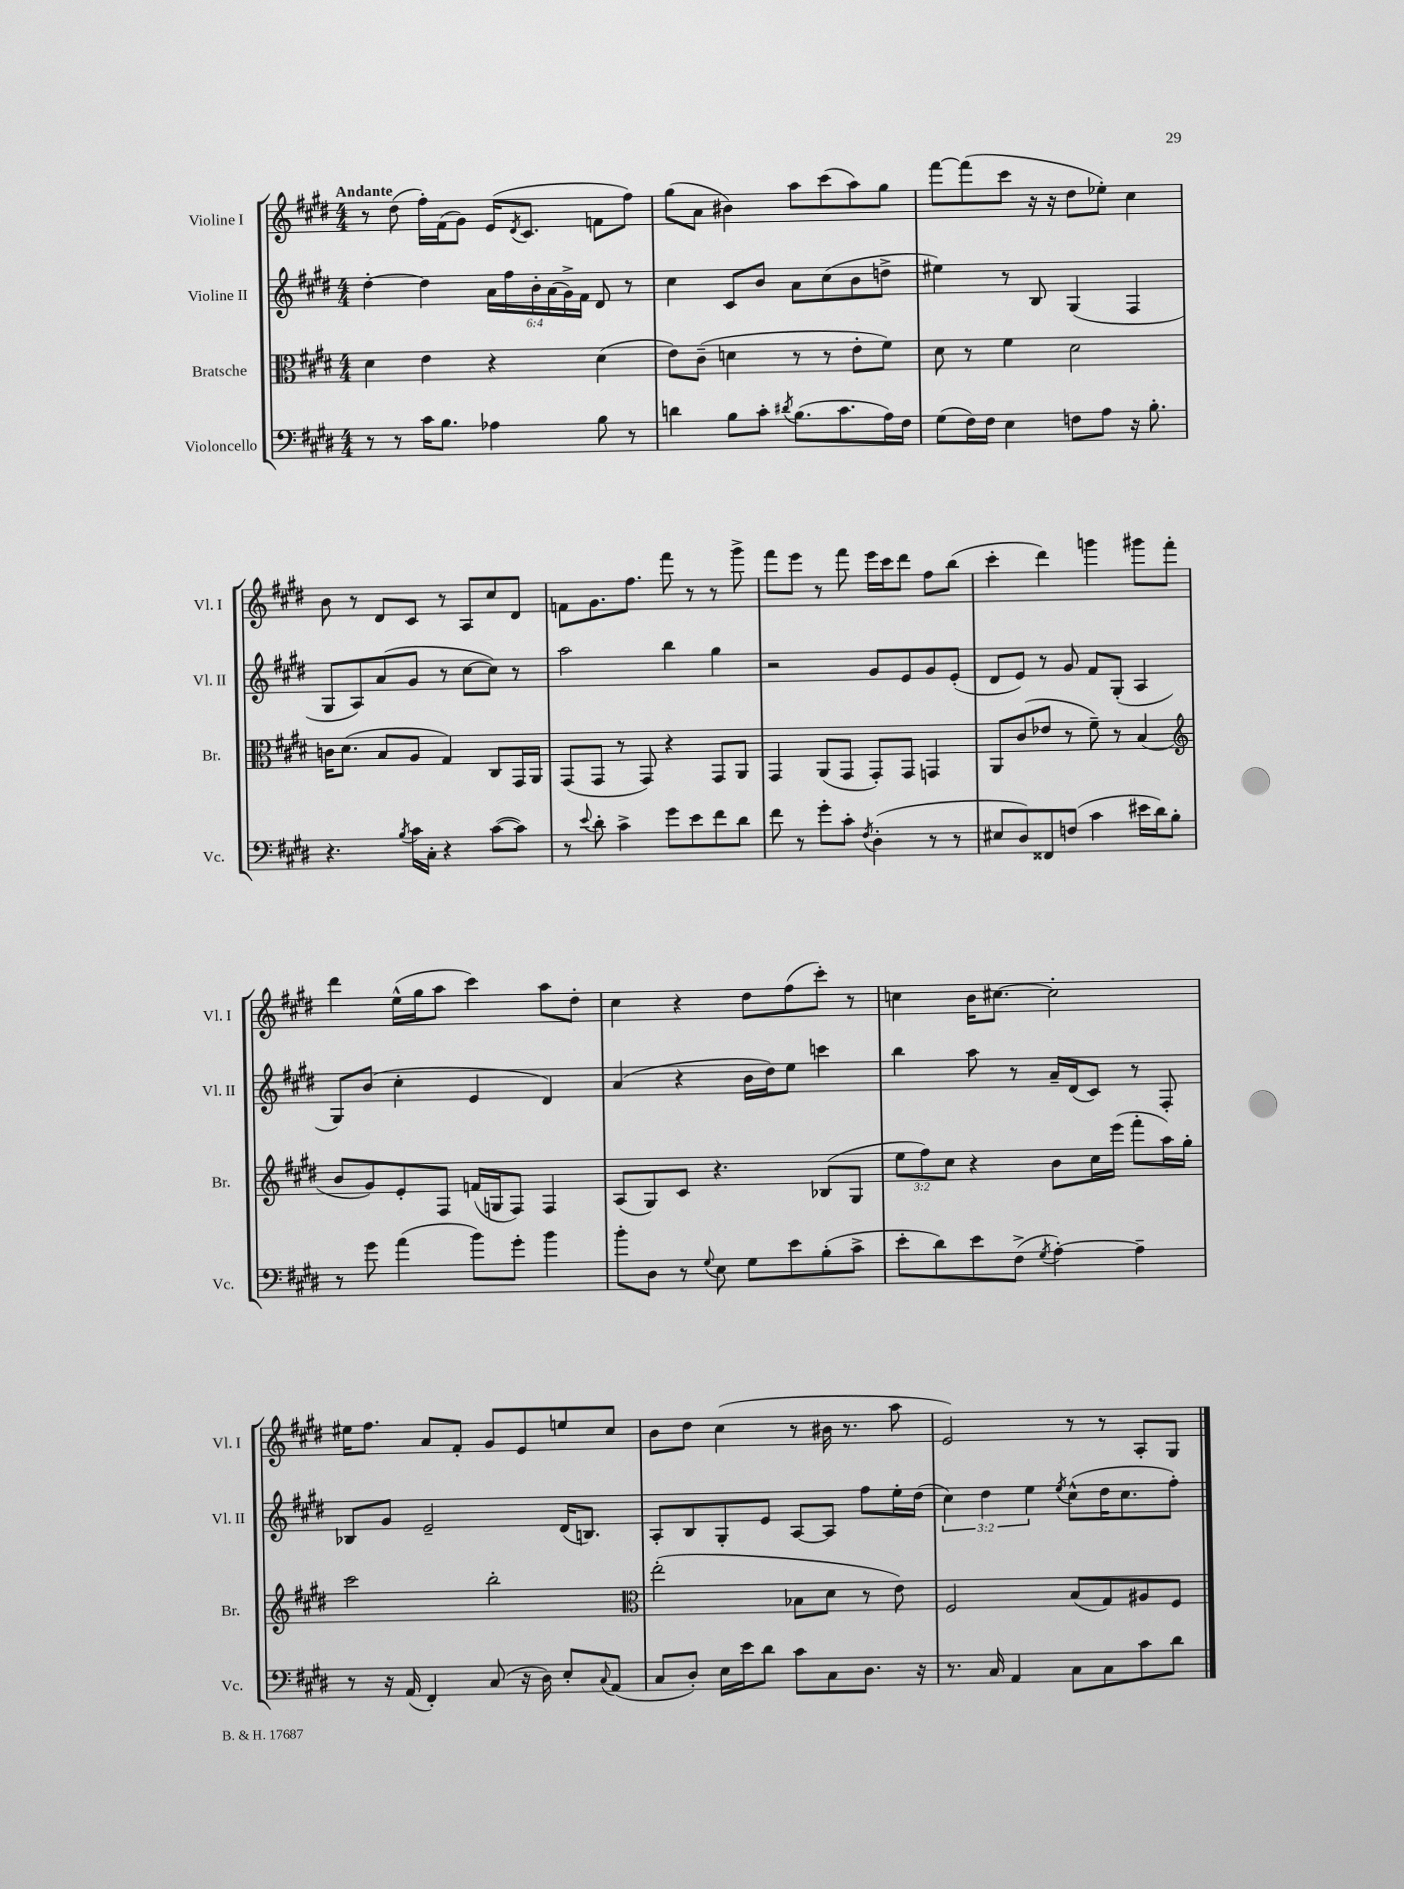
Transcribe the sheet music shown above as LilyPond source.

<<
\new StaffGroup <<
\new Staff = "s0" \with { instrumentName = "Violine I" shortInstrumentName = "Vl. I" } {
    \clef treble \key e \major \numericTimeSignature \time 4/4 \tempo "Andante"
    r8 dis''8( fis''16-.) fis'16( gis'8) e'16( \acciaccatura { dis'8 } cis'8. f'8 fis''8) |
    gis''8( a'8 bis'4) a''8 cis'''8( a''8) gis''8 |
    fis'''8~ fis'''8( cis'''8 r16 r16 dis''8 ees''8-.) cis''4 |
    b'8 r8 dis'8 cis'8 r8 a8 cis''8 dis'8 |
    f'8 gis'8. fis''8. fis'''8 r8 r8 gis'''8-> |
    fis'''8 e'''8 r8 fis'''8 e'''16 cis'''16 dis'''8 fis''8 b''8( |
    cis'''4-. dis'''4) g'''4 gis'''8 fis'''8-. |
    dis'''4 e''16-^( gis''16 a''8 cis'''4) a''8 dis''8-. |
    cis''4 r4 dis''8 fis''8( cis'''8-.) r8 |
    c''4 b'16 cis''8.~ cis''2-. |
    eis''16 fis''8. a'8 fis'8-. gis'8 e'8 e''8 cis''8 |
    b'8 dis''8 cis''4( r8 bis'16 r8. a''8 |
    e'2) r8 r8 a8-. gis8 \bar "|." |
}
\new Staff = "s1" \with { instrumentName = "Violine II" shortInstrumentName = "Vl. II" } {
    \clef treble \key e \major \numericTimeSignature \time 4/4 \override Staff.TupletNumber.text = #tuplet-number::calc-fraction-text
    dis''4~-. dis''4 \tuplet 6/4 { a'16 fis''16 b'16-. a'16( gis'16->) fis'16 } dis'8 r8 |
    cis''4 cis'8 b'8 a'8 cis''8( b'8 d''8-> |
    eis''4) r8 b8 gis4( fis4 |
    gis8 a8) a'8( gis'8 r8 cis''8~ cis''8) r8 |
    a''2 b''4 gis''4 |
    r2 gis'8 e'8 gis'8 e'8-.( |
    dis'8 e'8) r8 gis'8 fis'8 gis8-.( a4 |
    gis8) b'8( cis''4-. e'4 dis'4) |
    a'4( r4 b'16 dis''16) e''8 c'''4 |
    b''4 a''8 r8 a'16-- dis'16( cis'8) r8 fis8-. |
    bes8 gis'8 e'2-- dis'16( b8.) |
    a8-. b8 gis8-. e'8 a8~ a8 fis''8 e''16-. dis''16( |
    \tuplet 3/2 { cis''4) dis''4 e''4 } \acciaccatura { e''8 } cis''8-^( dis''16 cis''8. fis''8-.) \bar "|." |
}
\new Staff = "s2" \with { instrumentName = "Bratsche" shortInstrumentName = "Br." } {
    \clef alto \key e \major \numericTimeSignature \time 4/4 \override Staff.TupletNumber.text = #tuplet-number::calc-fraction-text
    dis'4 e'4 r4 dis'4( |
    e'8) cis'8--( d'4 r8 r8 e'8-. fis'8) |
    dis'8 r8 fis'4 dis'2 |
    c'16 dis'8.( b8 a8 gis4) cis8 gis,16 a,16 |
    gis,8( gis,8 r8 gis,8) r4 gis,8 a,8 |
    gis,4 a,8( gis,8 gis,8-.) gis,8 g,4 |
    a,8 cis'8( ees'8 r8 fis'8--) r8 b4( |
    \clef treble b'8 gis'8) e'8-. fis8 f'16( g16 fis8) fis4 |
    a8( gis8) cis'8 r4. bes8( gis8 |
    \tuplet 3/2 { e''8 fis''8) cis''8 } r4 b'8 cis''16 e'''16( fis'''8-. a''16) gis''16-. |
    cis'''2 b''2-. |
    \clef alto e''2-.( bes8 dis'8 r8 e'8) |
    fis2 b8( gis8) ais8 fis8 \bar "|." |
}
\new Staff = "s3" \with { instrumentName = "Violoncello" shortInstrumentName = "Vc." } {
    \clef bass \key e \major \numericTimeSignature \time 4/4
    r8 r8 cis'16 b8. aes4 b8 r8 |
    d'4 b8 cis'8-. \acciaccatura { dis'8 } b8.( cis'8. a16) fis16 |
    gis8( fis16) fis16 e4 f8 a8 r16 b8.-. |
    r4. \acciaccatura { b8 } cis'16 cis16-. r4 cis'8~( cis'8) |
    r8 \appoggiatura { e'8 } dis'8-. cis'4-> gis'8 e'8 fis'8 dis'8 |
    fis'8 r8 gis'8-. cis'8-. \acciaccatura { fis8 } dis4-.( r8 r8 |
    eis8 dis8) fisis,8 f8( cis'4 eis'16 dis'16) b8-. |
    r8 gis'8 a'4( b'8) gis'8-. b'4 |
    b'8-. dis8 r8 \appoggiatura { gis8 } e8 gis8 e'8 b8-.( cis'8-> |
    e'8-. dis'8) e'8 fis8->( \acciaccatura { gis8 } a4~-.) a4-- |
    r8 r16 a,16( fis,4-.) cis8( r16 dis16) e8-. \appoggiatura { cis8 } a,8( |
    cis8 dis8-.) e16 e'16 dis'8 cis'8 cis8 dis8. r16 |
    r8. cis16 a,4 cis8 cis8 cis'8 dis'8 \bar "|." |
}
>>
>>
\layout { \context { \Score \remove "Bar_number_engraver" } }
